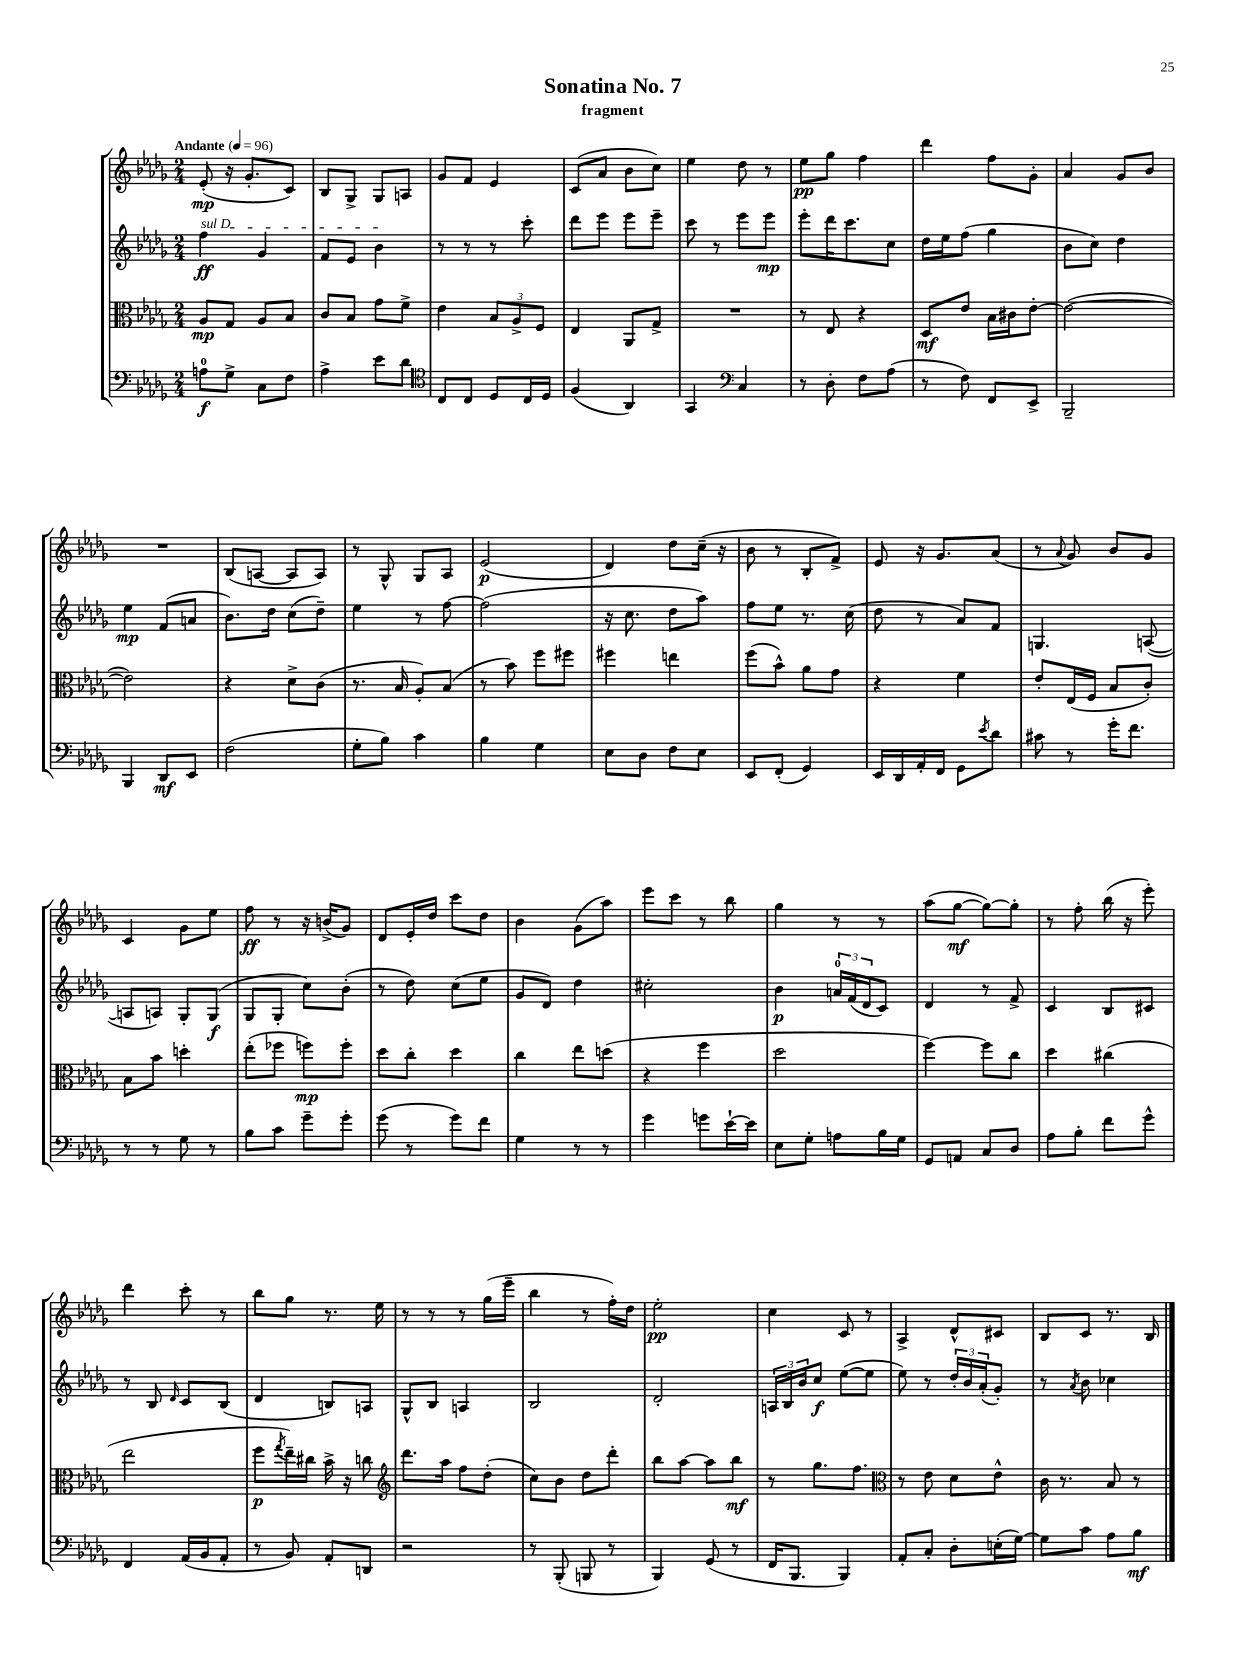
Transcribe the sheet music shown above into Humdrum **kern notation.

**kern	**kern	**kern	**kern
*staff4	*staff3	*staff2	*staff1
*clefF4	*clefC3	*clefG2	*clefG2
*k[b-e-a-d-g-]	*k[b-e-a-d-g-]	*k[b-e-a-d-g-]	*k[b-e-a-d-g-]
*M2/4	*M2/4	*M2/4	*M2/4
*MM96	*MM96	*MM96	*MM96
8A\L	8A-/L	4ff\	(8e-'/
8G-^\J	8G-/J	.	16r
.	.	.	8.g-'/L
8C\L	8A-/L	4g-/	.
8F\J	8B-/J	.	8c/J)
=	=	=	=
4A-^\	8c/L	8f/L	8B-/L
.	8B-/J	8e-/J	8G-^/J
8e-\L	8g-\L	4b-\	8G-/L
8d-\J	8f^\J	.	8A/J
=	=	=	=
*clefC4	*	*	*
8C/L	4e-\	8r	8g-/L
8C/J	.	8r	8f/J
8D-/L	12B-/L	8r	4e-/
.	12A-^/	.	.
16C/L	.	8ccc'\	.
.	12F/J	.	.
16D-/JJ	.	.	.
=	=	=	=
(4F/	4E-/	8ddd-\L	(8c/L
.	.	8eee-\J	8a-/J
4AA-/)	8AA-/L	8eee-\L	8b-\L
.	8G-^/J	8eee-~\J	8cc\J)
=	=	=	=
4GG-/	2r	8ccc\	4ee-\
.	.	8r	.
*clefF4	*	*	*
4C/	.	8eee-\L	8dd-\
.	.	8eee-\J	8r
=	=	=	=
8r	8r	8eee-'\L	8ee-\L
8D-'\	8E-/	16ddd-\K	8gg-\J
.	.	8.ccc\	.
8F\L	4r	.	4ff\
(8A-\J	.	8cc\J	.
=	=	=	=
8r	8D-/L	16dd-\LL	4ddd-\
.	.	16ee-\J	.
8F\)	8e-/J	(8ff\J	.
8FF/L	16B-\LL	4gg-\	8ff\L
.	16c#\J	.	.
8EE-^/J	[8e-'\J	.	8g-'\J
=	=	=	=
2BBB-~/	(2e-\_	8b-\L	4a-/
.	.	8cc\J)	.
.	.	4dd-\	8g-/L
.	.	.	8b-/J
=	=	=	=
4BBB-/	2e-\])	4ee-\	2r
8DD-/L	.	(8f/L	.
8EE-/J	.	8a/J	.
=	=	=	=
(2F\	4r	8.b-\L)	(8B-/L
.	.	.	[8A/J
.	.	16dd-\Jk	.
.	8d-^\L	(8cc\L	8A/]L
.	(8c\J	8dd-~\J)	8A/J)
=	=	=	=
8G-'\L	8.r	4ee-\	8r
8B-\J)	.	.	8G-^^/
.	16B-/	.	.
4c\	8A-'/L)	8r	8G-/L
.	(8B-/J	[8ff\	8A-/J
=	=	=	=
4B-\	8r	(2ff\]	(2e-/
.	8b-\)	.	.
4G-\	8ff\L	.	.
.	8ff#\J	.	.
=	=	=	=
8E-\L	4ff#\	16r	4d-/)
.	.	8.cc\	.
8D-\J	.	.	.
8F\L	4ee\	8dd-\L	8dd-\L
8E-\J	.	8aa-\J)	(16cc~\Jk
.	.	.	16r
=	=	=	=
8EE-/L	(8ff\L	8ff\L	8b-\
(8FF'/J	8b-^^\J)	8ee-\J	8r
4GG-/)	8a-\L	8.r	8B-'/L
.	8g-\J	.	8f^/J)
.	.	(16cc\	.
=	=	=	=
16EE-/LL	4r	8dd-\	8e-/
16DD-/	.	.	.
16AA-'/	.	8r	16r
16FF/JJ	.	.	8.g-/L
8GG-\L	4f\	8a-/L)	.
8qe-/	.	.	.
8d-\J	.	8f/J	(8a-/J
=	=	=	=
8c#\	8e-'/L	4.G/	8r
.	.	.	8qqa-/
8r	(16E-/L	.	8g-/)
.	16F/JJ	.	.
16g-'\LK	8B-/L	.	8b-/L
8.f\J	.	.	.
.	8c'/J)	([8A/	8g-/J
=	=	=	=
8r	8B-\L	8A/]L	4c/
8r	8b-\J	8A/J)	.
8G-\	4dd'\	8G-'/L	8g-\L
8r	.	(8G-/J	8ee-\J
=	=	=	=
8B-\L	(8ee-'\L	8G-/L	8ff\
8c\J	8ff-\J	8G-'/J	8r
8g-~\L	8ff\L)	8cc\L)	16r
.	.	.	(16b^/LK
8g-'\J	8ff'\J	(8b-'\J	8g-/J)
=	=	=	=
(8g-\	8dd-\L	8r	8d-/L
8r	8cc'\J	8dd-\)	16e-'/L
.	.	.	16dd-/JJ
8g-\L)	4dd-\	(8cc\L	8ccc\L
8f\J	.	8ee-\J	8dd-\J
=	=	=	=
4G-\	4cc\	8g-/L	4b-\
.	.	8d-/J)	.
8r	8ee-\L	4dd-\	(8g-\L
8r	(8dd\J	.	8aa-\J)
=	=	=	=
4g-\	4r	2cc#'\	8eee-\L
.	.	.	8ccc\J
8g\L	4ff\	.	8r
[16e-`\L	.	.	8bb-\
16e-\]JJ	.	.	.
=	=	=	=
8E-\L	2dd-\	4b-\	4gg-\
8G-'\J	.	.	.
8A\L	.	24a/LL	8r
.	.	(24f/	.
.	.	24d-/J	.
16B-\L	.	8c/J)	8r
16G-\JJ	.	.	.
=	=	=	=
8GG-/L	[4ff\)	4d-/	(8aa-\L
8AA/J	.	.	[8gg-\J
8C/L	8ff\]L	8r	8gg-\_L)
8D-/J	8cc\J	8f^/	8gg-'\]J
=	=	=	=
8A-\L	4dd-\	4c/	8r
8B-'\J	.	.	8ff'\
8f\L	(4cc#\	8B-/L	(16bb-\
.	.	.	16r
8g-^^\J	.	8c#/J	8eee-'\)
=	=	=	=
4FF/	2ee-\	8r	4ddd-\
.	.	8B-/	.
.	.	16qqd-/	.
(16AA-/LL	.	8c/L	8ccc'\
16BB-/J	.	.	.
8AA-'/J	.	(8B-/J	8r
=	=	=	=
8r	8ff\L	4d-/	8bb-\L
.	8qgg-/	.	.
8BB-/)	16ee-~\L)	.	8gg-\J
.	16cc#\JJ	.	.
8AA-'/L	16b-^\	8B/L)	8.r
.	16r	.	.
8DD/J	8cc\	8A/J	.
.	.	.	16ee-\
=	=	=	=
*	*clefG2	*	*
2r	8.ddd-\L	8G-^^/L	8r
.	.	8B-/J	8r
.	16aa-\Jk	.	.
.	8ff\L	4A/	8r
.	(8dd-'\J	.	(16gg-\LL
.	.	.	16eee-~\JJ
=	=	=	=
8r	8cc\L)	2B-/	4bb-\
(8BBB-'/	8b-\J	.	.
8BBB/	8dd-\L	.	8r
8r	8ddd-'\J	.	16ff'\LL)
.	.	.	16dd-\JJ
=	=	=	=
4BBB-/)	8bb-\L	2d-'/	2ee-'\
.	[8aa-\J	.	.
(8GG-/	8aa-\]L	.	.
8r	8bb-\J	.	.
=	=	=	=
16FF/LK	8r	24A/LL	4cc\
.	.	24B-/	.
8.BBB-/J	.	.	.
.	.	24b-/J	.
.	8.gg-\L	8cc/J	.
4BBB-/)	.	([8ee-\L	8c/
.	8.ff\J	.	.
.	.	8ee-\]J	8r
=	=	=	=
*	*clefC3	*	*
8AA-'/L	8r	8ee-\)	4A-^/
8C'/J	8e-\	8r	.
8D-'\L	8d-\L	24dd-'/LL	8d-^^/L
.	.	24b-/	.
.	.	(24a-'/J	.
(16E'\L	8e-^^\J	8g-'/J)	8c#/J
[16G-\JJ)	.	.	.
=	=	=	=
8G-\]L	16c\	8r	8B-/L
.	8.r	.	.
.	.	8qa-/	.
8c\J	.	8b-\	8c/J
8A-\L	8B-/	4cc-\	8.r
8B-\J	8r	.	.
.	.	.	16B-/
==	==	==	==
*-	*-	*-	*-
